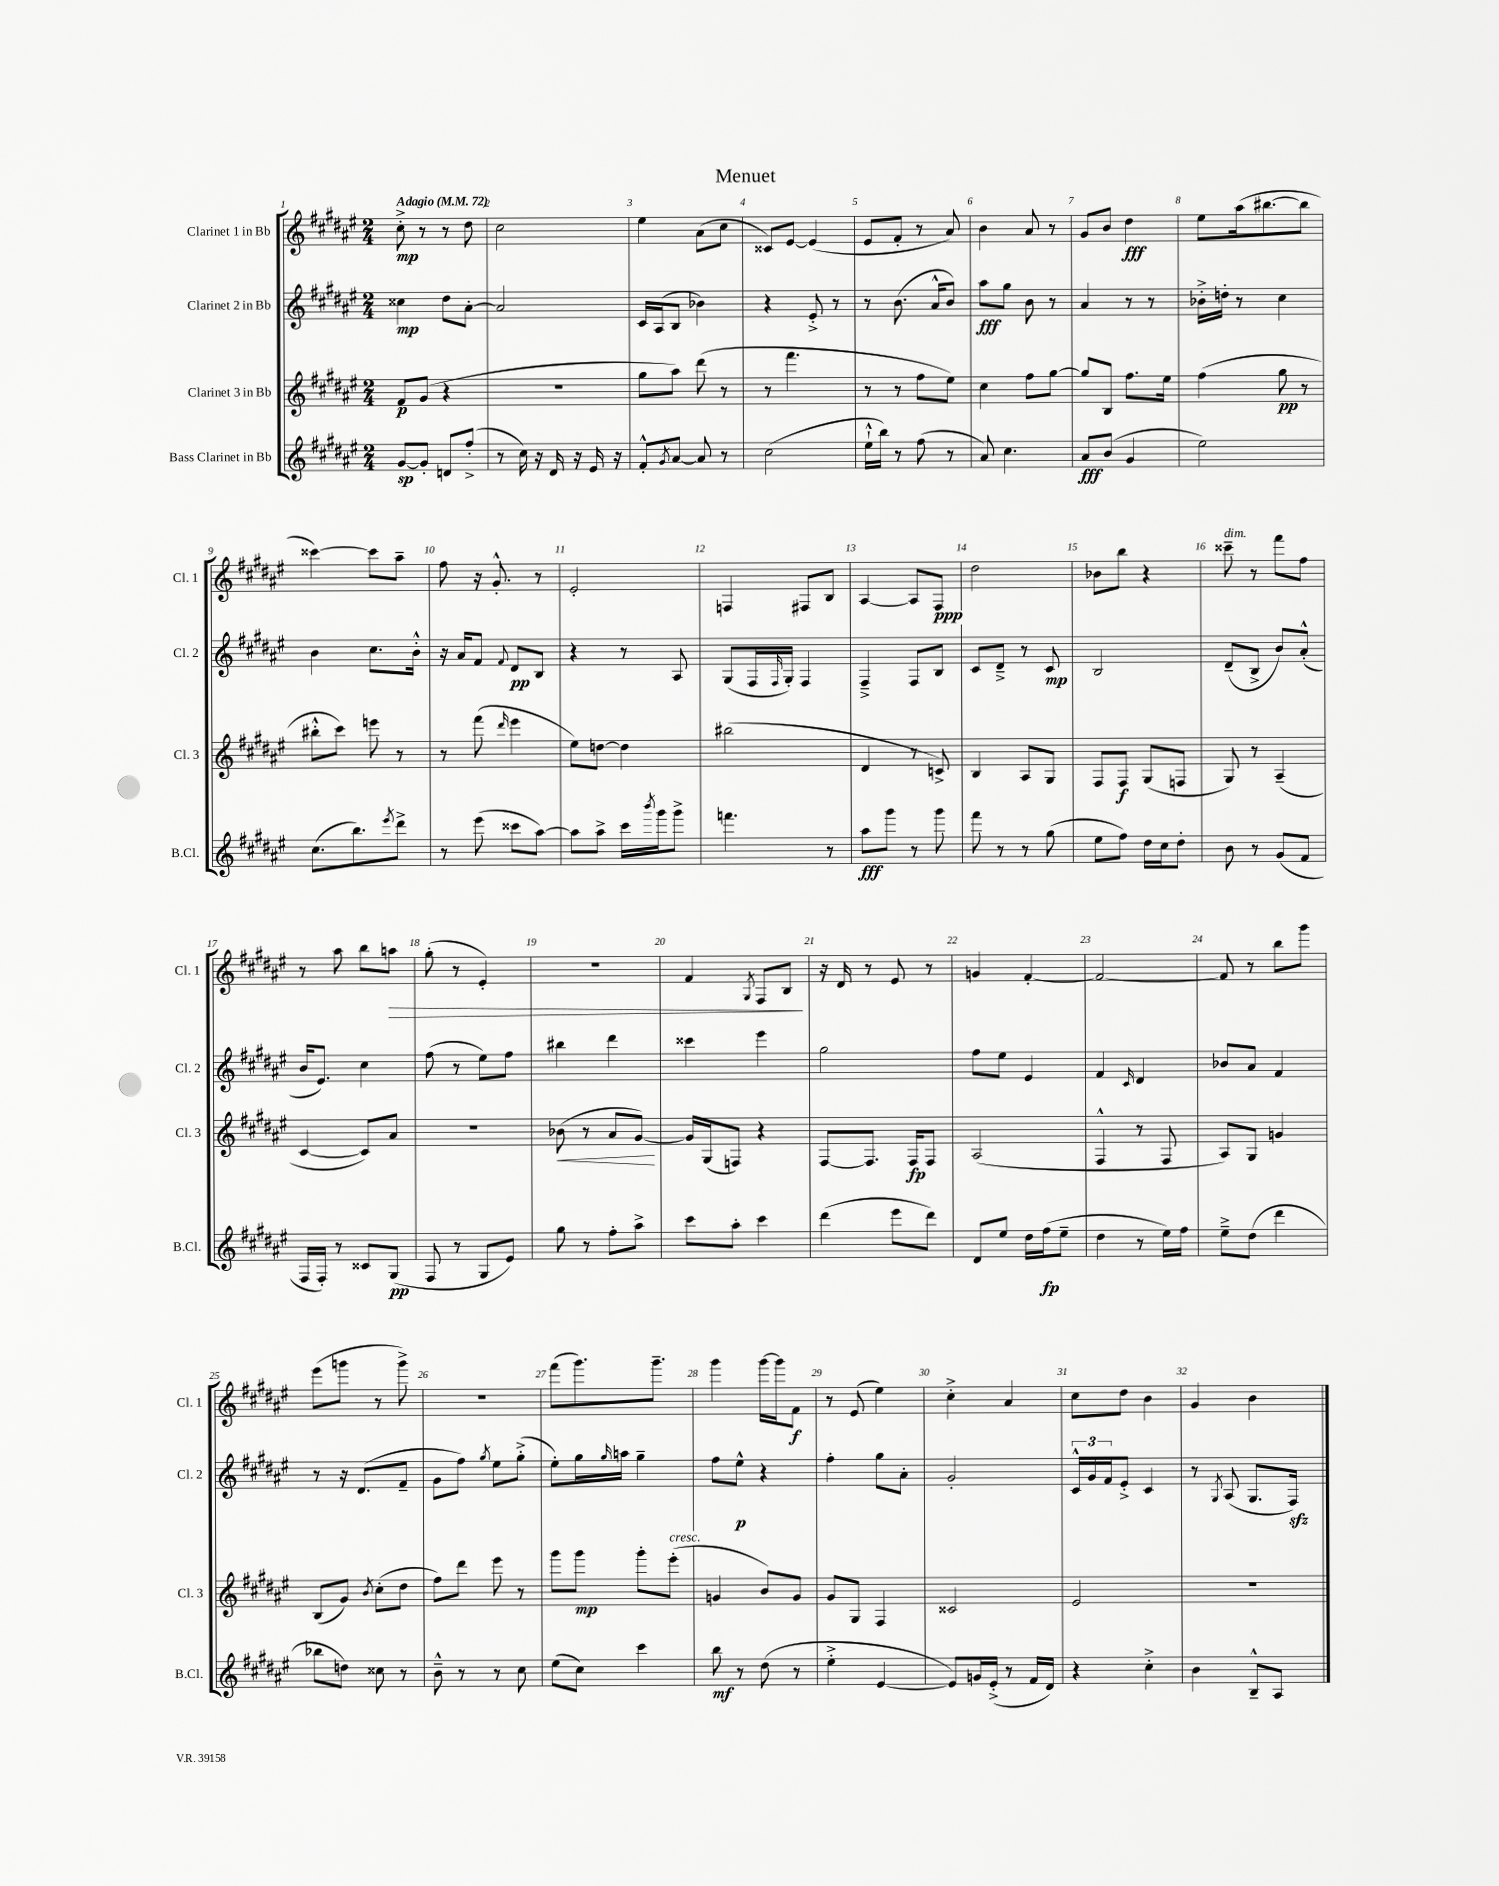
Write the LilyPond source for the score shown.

\header { title = "Menuet" }
<<
\new StaffGroup <<
\new Staff = "s0" \with { instrumentName = "Clarinet 1 in Bb" shortInstrumentName = "Cl. 1" } {
    \clef treble \key fis \major \numericTimeSignature \time 2/4 \tempo "Adagio" 4 = 72
    cis''8-.->\mp r8 r8 dis''8 |
    cis''2 |
    eis''4 ais'8( cis''8 |
    cisis'8) eis'8~ eis'4( |
    eis'8 fis'8-. r8 ais'8) |
    b'4 ais'8 r8 |
    gis'8 b'8 dis''4\fff |
    eis''8 ais''16( bis''8.~ bis''8 |
    cisis'''4~) cisis'''8 ais''8-- |
    fis''8 r16 gis'8.-.-^ r8 |
    eis'2-. |
    f4 fis8 b8 |
    ais4~ ais8 fis8\ppp |
    dis''2 |
    bes'8 b''8 r4 |
    cisis'''8--^\markup { \italic "dim." } r8 fis'''8 fis''8 |
    r8 ais''8 b''8 a''8\> |
    gis''8-.( r8 eis'4-.) |
    r2 |
    fis'4 \acciaccatura { gis8 } fis8 b8\! |
    r16 dis'16 r8 eis'8 r8 |
    g'4 fis'4~-. |
    fis'2~ |
    fis'8 r8 b''8 gis'''8 |
    eis'''8( g'''8 r8 g'''8->) |
    r2 |
    fis'''8( gis'''8.) gis'''8.-- |
    gis'''4 gis'''16~ gis'''16 fis'8\f |
    r8 eis'8( eis''4) |
    cis''4-.-> ais'4 |
    cis''8 dis''8 b'4 |
    gis'4 b'4 \bar "|." |
}
\new Staff = "s1" \with { instrumentName = "Clarinet 2 in Bb" shortInstrumentName = "Cl. 2" } {
    \clef treble \key fis \major \numericTimeSignature \time 2/4
    cisis''4\mp dis''8 ais'8~-. |
    ais'2 |
    cis'16 ais16( b8 bes'4) |
    r4 eis'8-.-> r8 |
    r8 b'8.( ais'16-^ b'8) |
    ais''8\fff gis''8 b'8 r8 |
    ais'4 r8 r8 |
    bes'16-.-> d''16-. r8 cis''4 |
    b'4 cis''8. b'16-.-^ |
    r16 ais'16 fis'8 \appoggiatura { fis'8 } dis'8\pp b8 |
    r4 r8 ais8 |
    gis8( fis16 \grace { fis16 } gis16-.) fis4 |
    fis4---> fis8 b8 |
    cis'8 dis'8---> r8 cis'8\mp |
    b2 |
    dis'8--( b8-> b'8) ais'8-.-^( |
    b'16 eis'8.) cis''4 |
    fis''8( r8 eis''8) fis''8 |
    bis''4 dis'''4 |
    cisis'''4 eis'''4 |
    gis''2 |
    fis''8 eis''8 eis'4 |
    fis'4 \grace { cis'16 } dis'4 |
    bes'8 ais'8 fis'4 |
    r8 r16 dis'8.( fis'8-- |
    gis'8 fis''8) \acciaccatura { gis''8 } eis''8 gis''8-.->( |
    eis''8-.) gis''16 \grace { gis''16 } a''16 gis''4-- |
    fis''8 eis''8-^\p r4 |
    fis''4-. gis''8 ais'8-. |
    gis'2-. |
    \tuplet 3/2 { cis'16-^ gis'16 fis'16 } eis'8-.-> cis'4 |
    r8 \acciaccatura { gis8 } ais8( gis8. fis16\sfz) \bar "|." |
}
\new Staff = "s2" \with { instrumentName = "Clarinet 3 in Bb" shortInstrumentName = "Cl. 3" } {
    \clef treble \key fis \major \numericTimeSignature \time 2/4
    fis'8\p gis'8( r4 |
    R2 |
    gis''8 ais''8) dis'''8( r8 |
    r8 fis'''4. |
    r8 r8 fis''8 eis''8) |
    cis''4 fis''8 gis''8~ |
    gis''8 b8 fis''8. eis''16 |
    fis''4( gis''8\pp r8 |
    bis''8-.-^ cis'''8) e'''8 r8 |
    r8 fis'''8( \grace { dis'''16 } eis'''4 |
    eis''8) d''8~ d''4 |
    bis''2( |
    dis'4 r8 c'8->) |
    b4 ais8 gis8 |
    fis8 fis8\f gis8( f8 |
    gis8) r8 ais4--( |
    cis'4~ cis'8) ais'8 |
    r2 |
    bes'8\<( r8 ais'8 gis'8~\!) |
    gis'16 gis16( f8) r4 |
    fis8~ fis8. fis16\fp fis8 |
    ais2( |
    fis4-^ r8 fis8 |
    ais8) gis8 g'4 |
    b8( gis'8) \acciaccatura { b'8 } cis''8-.( dis''8 |
    fis''8) dis'''8 eis'''8 r8 |
    gis'''8 gis'''8\mp gis'''8-. eis'''8-.^\markup { \italic "cresc." }( |
    g'4 b'8) g'8 |
    gis'8 gis8 fis4 |
    cisis'2 |
    eis'2 |
    R2 \bar "|." |
}
\new Staff = "s3" \with { instrumentName = "Bass Clarinet in Bb" shortInstrumentName = "B.Cl." } {
    \clef treble \key fis \major \numericTimeSignature \time 2/4
    gis'8~\sp gis'8-. d'8 fis''8-.->( |
    r8 cis''16) r16 dis'16 r16 eis'16 r16 |
    fis'8-.-^ \acciaccatura { gis'8 } ais'8~ ais'8 r8 |
    cis''2( |
    eis''16-!-^ b''16) r8 fis''8( r8 |
    ais'8) cis''4. |
    ais'8\fff b'8( gis'4 |
    eis''2) |
    cis''8.( b''8.) \acciaccatura { eis'''8 } dis'''8-> |
    r8 eis'''8( cisis'''8 ais''8~) |
    ais''8 ais''8-> cis'''16 \acciaccatura { b'''8 } gis'''16 gis'''8-> |
    f'''4. r8 |
    ais''8\fff gis'''8 r8 gis'''8 |
    fis'''8 r8 r8 gis''8( |
    eis''8 fis''8) dis''16 cis''16 dis''8-. |
    b'8 r8 gis'8( fis'8 |
    fis16 fis16-.) r8 cisis'8 gis8\pp( |
    fis8 r8 gis8 eis'8) |
    gis''8 r8 fis''8-. ais''8-> |
    cis'''8 ais''8-. cis'''4 |
    dis'''4( eis'''8 dis'''8) |
    dis'8 eis''8 dis''16 fis''16\fp( eis''8-- |
    dis''4 r8 eis''16) fis''16 |
    eis''8---> dis''8( dis'''4 |
    bes''8 d''8) cisis''8 r8 |
    b'8---^ r8 r8 cis''8 |
    eis''8( cis''8) cis'''4 |
    b''8\mf r8 dis''8( r8 |
    eis''4-.-> eis'4~ |
    eis'8) g'16 eis'16-.->( r8 fis'16 dis'16) |
    r4 cis''4-.-> |
    b'4 b8---^ ais8 \bar "|." |
}
>>
>>
\layout { \context { \Score \override BarNumber.break-visibility = ##(#f #t #t) barNumberVisibility = #all-bar-numbers-visible } }
